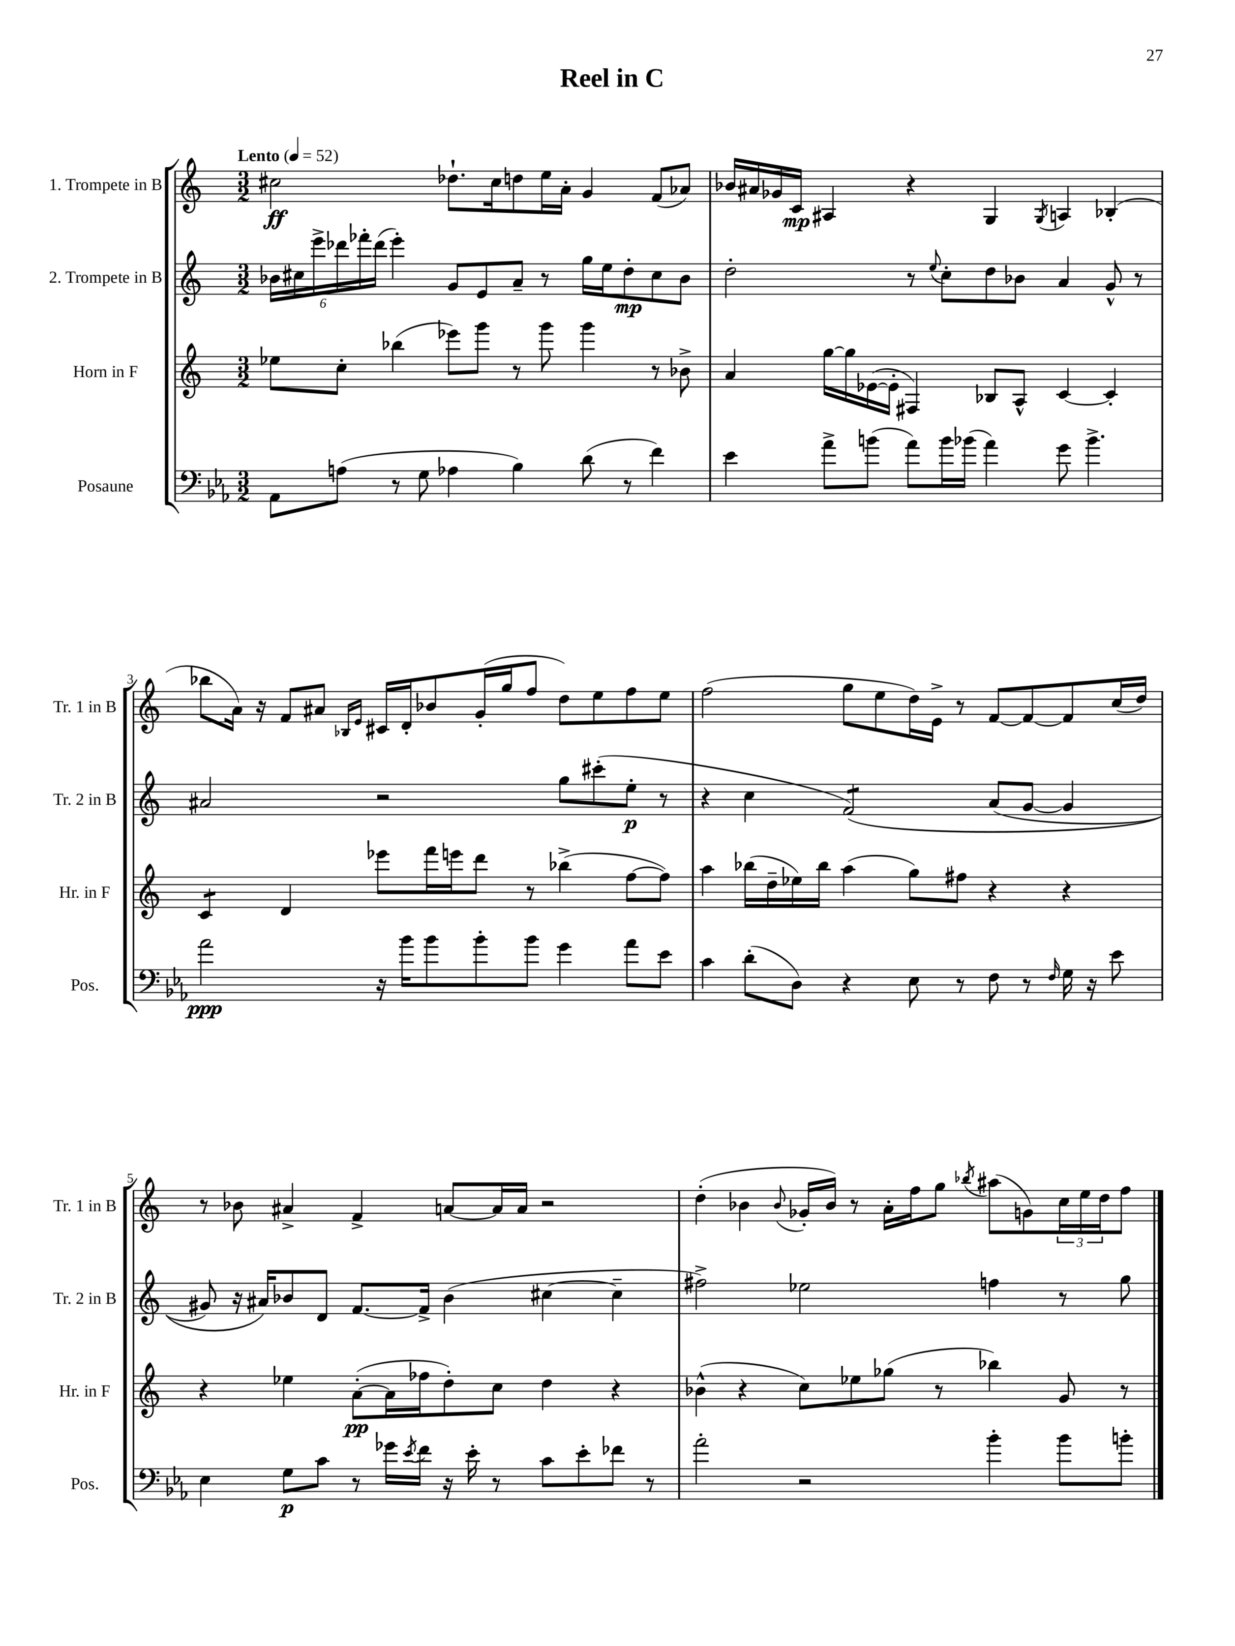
\header { title = "Reel in C" }
<<
\new StaffGroup <<
\new Staff = "s0" \with { instrumentName = "1. Trompete in B" shortInstrumentName = "Tr. 1 in B" } {
    \clef treble \key c \major \numericTimeSignature \time 3/2 \tempo "Lento" 4 = 52
    cis''2\ff des''8.-! cis''16 d''8 e''16 a'16-. g'4 f'8( aes'8) |
    bes'16 ais'16 ges'16 c'16\mp ais4 r4 g4 \acciaccatura { g8 } a4 bes4-.( |
    bes''8 a'16) r16 f'8 ais'8 \grace { bes16 e'16 } cis'16 d'16-. bes'8 g'16-.( g''16 f''8 d''8) e''8 f''8 e''8 |
    f''2( g''8 e''8 d''16) e'16-> r8 f'8~ f'8~ f'8 c''16( d''16) |
    r8 bes'8 ais'4-> f'4-> a'8~ a'16 a'16 r2 |
    d''4-.( bes'4 \appoggiatura { bes'8 } ges'16-. bes'16) r8 a'16-. f''16 g''8 \acciaccatura { bes''8 } ais''8( g'8) \tuplet 3/2 { c''16 e''16 d''16 } f''8 \bar "|." |
}
\new Staff = "s1" \with { instrumentName = "2. Trompete in B" shortInstrumentName = "Tr. 2 in B" } {
    \clef treble \key c \major \numericTimeSignature \time 3/2
    \tuplet 6/4 { bes'16 cis''16 e'''16-> des'''16 fes'''16-. des'''16( } e'''4-.) g'8 e'8 a'8-- r8 g''16 e''16 d''8-.\mp cis''8 bes'8 |
    d''2-. r8 \appoggiatura { e''8 } c''8-. d''8 bes'8 a'4 g'8-^ r8 |
    ais'2 r2 g''8 cis'''8-.( e''8-.\p r8 |
    r4 c''4 f'2:8)\( a'8( g'8~ g'4 |
    gis'8) r16 ais'16\) bes'8 d'8 f'8.~ f'16-> bes'4( cis''4~ cis''4-- |
    fis''2->) ees''2 f''4 r8 g''8 \bar "|." |
}
\new Staff = "s2" \with { instrumentName = "Horn in F" shortInstrumentName = "Hr. in F" } {
    \clef treble \key c \major \numericTimeSignature \time 3/2
    ees''8 c''8-. bes''4( ees'''8) g'''8 r8 g'''8 g'''4 r8 bes'8-> |
    a'4 g''16~ g''16 ees'16~( ees'16-. fis4) bes8 a8-^ c'4~ c'4-. |
    c'4:8 d'4 ees'''8 f'''16 e'''16 d'''8 r8 bes''4->( f''8~ f''8) |
    a''4 bes''16( d''16-- ees''16) bes''16 a''4( g''8) fis''8 r4 r4 |
    r4 ees''4 a'8~-.\pp( a'16 fes''16 d''8-.) c''8 d''4 r4 |
    bes'4-^( r4 c''8) ees''8 ges''8( r8 bes''4) g'8 r8 \bar "|." |
}
\new Staff = "s3" \with { instrumentName = "Posaune" shortInstrumentName = "Pos." } {
    \clef bass \key ees \major \numericTimeSignature \time 3/2
    aes,8 a8( r8 g8 aes4 bes4) d'8( r8 f'4) |
    ees'4 aes'8-> b'8( aes'8) b'16 bes'16( aes'4) g'8 bes'4.-> |
    aes'2\ppp r16 bes'16 bes'8 bes'8-. bes'8 g'4 aes'8 ees'8 |
    c'4 d'8-.( d8) r4 ees8 r8 f8 r8 \grace { f16 } g16 r16 ees'8 |
    ees4 g8\p c'8 r8 ges'16 \acciaccatura { ees'8 } f'16 r16 ees'16-. r8 c'8 ees'8-. fes'8 r8 |
    aes'2-. r2 bes'4-. bes'8 b'8-. \bar "|." |
}
>>
>>
